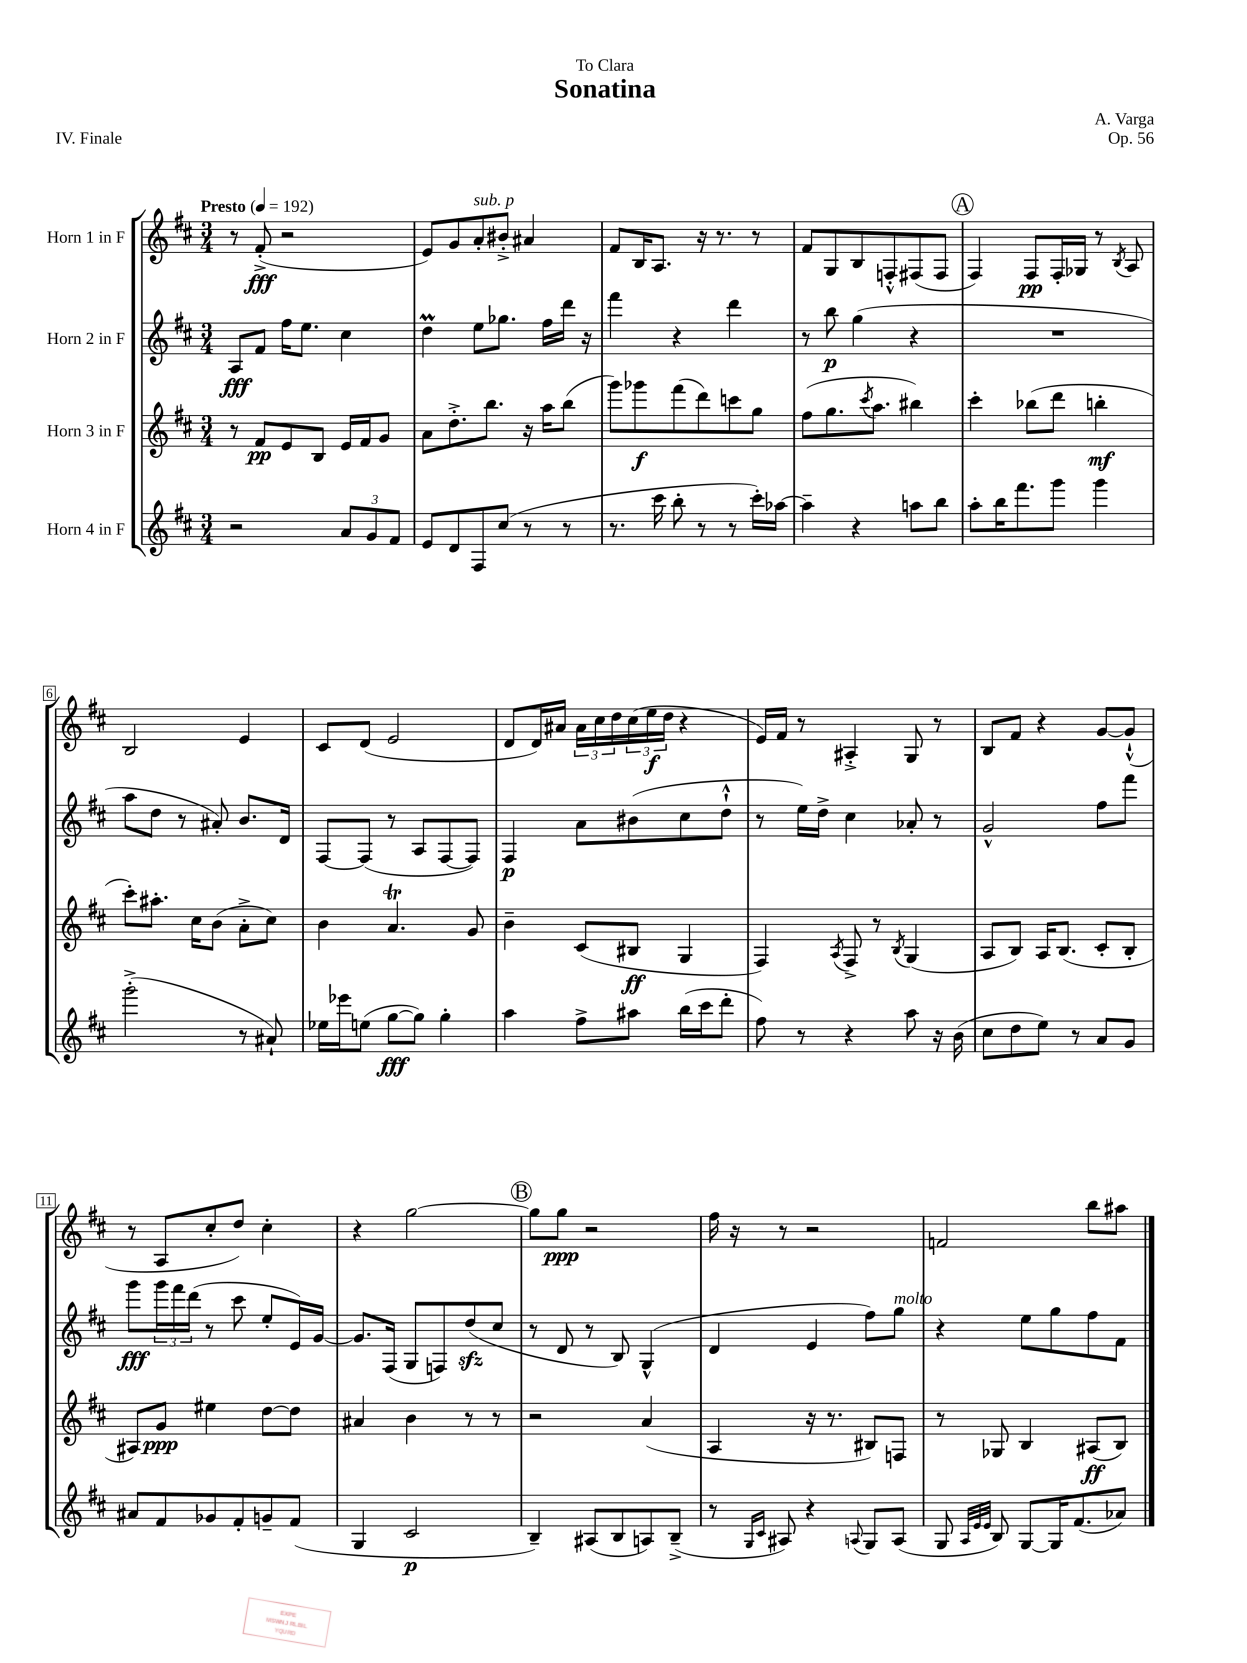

**kern	**kern	**kern	**kern
*staff4	*staff3	*staff2	*staff1
*clefG2	*clefG2	*clefG2	*clefG2
*k[f#c#]	*k[f#c#]	*k[f#c#]	*k[f#c#]
*M3/4	*M3/4	*M3/4	*M3/4
*MM192	*MM192	*MM192	*MM192
2r	8r	8A	8r
.	8f#	8f#	(8f#'^
.	8e	16ff#	2r
.	.	8.ee	.
.	8B	.	.
12a	16e	4cc#	.
.	16f#	.	.
12g	.	.	.
.	8g	.	.
12f#	.	.	.
=	=	=	=
8e	8a	4dd	8e)
8d	8.dd'^	.	8g
8F#	.	8ee	8a'
.	8.bb	.	.
(8cc#	.	8.gg-	8b#'^
8r	16r	.	4a#
.	16aa	16ff#	.
8r	(8bb	16ddd	.
.	.	16r	.
=	=	=	=
8.r	8ggg)	4fff#	8f#
.	8ggg-	.	16B
16ccc#	.	.	8.A
8bb'	(8fff#	4r	.
8r	8ddd)	.	16r
.	.	.	8.r
8r	8ccc	4ddd	.
16ccc#')	8gg	.	8r
[16aa-	.	.	.
=	=	=	=
4aa-~]	(8ff#	8r	8f#
.	8.gg	8bb	8G
4r	.	(4gg	8B
.	8qccc#	.	.
.	8.aa	.	.
.	.	.	8F'^^
8aa	4bb#)	4r	(8F#
8bb	.	.	8F#
=	=	=	=
8aa'	4ccc#'	2.r	4F#)
16bb	.	.	.
8.fff#	.	.	.
.	(8bb-	.	8F#
8ggg	8ddd	.	16F#'
.	.	.	16G-
4ggg	4bb'	.	8r
.	.	.	8qB
.	.	.	8A
=	=	=	=
(2ggg'^	8ccc#')	8aa	2B
.	8.aa#'	8dd	.
.	.	8r	.
.	16cc#	.	.
.	(8b	8a#')	.
8r	8a'^	8.b	4e
8a#`)	8cc#)	.	.
.	.	16d	.
=	=	=	=
16ee-	4b	[8F#	8c#
16eee-	.	.	.
(8ee	.	(8F#]	(8d
[8gg	4.a	8r	2e
8gg])	.	8A	.
4gg'	.	[8F#	.
.	8g	8F#])	.
=	=	=	=
4aa	4b~	4F#	8d
.	.	.	16d)
.	.	.	16a#
8ff#^	(8c#	8a	24a#
.	.	.	24cc#
.	.	.	24dd
8aa#	8B#	(8b#	(24cc#
.	.	.	24ee
.	.	.	24dd
(16bb	4G	8cc#	4r
16ccc#	.	.	.
8ddd'	.	8dd`^^	.
=	=	=	=
8ff#)	4F#)	8r	16e)
.	.	.	16f#
8r	.	16ee)	8r
.	.	16dd^	.
.	8qA	.	.
4r	8F#^	4cc#	4A#'^
.	8r	.	.
.	8qB	.	.
8aa	(4G	8a-'	8G
16r	.	8r	8r
(16b	.	.	.
=	=	=	=
8cc#	8A	2g^^	8B
8dd	8B)	.	8f#
8ee)	16A	.	4r
.	(8.B	.	.
8r	.	.	.
8a	8c#'	8ff#	[8g
8g	8B'	8fff#	(8g`^^]
=	=	=	=
8a#	8A#)	8ggg	8r
8f#	8g	24ggg	8A
.	.	24fff#	.
.	.	(24ddd	.
8g-	4ee#	8r	8cc#'
8f#'	.	8ccc#	8dd)
8g~	[8dd	8ee'	4cc#'
(8f#	8dd]	16e)	.
.	.	[16g	.
=	=	=	=
4G	4a#	8.g]	4r
.	.	(16F#	.
2c#	4b	8G	[2gg
.	.	8F)	.
.	8r	(8dd	.
.	8r	8cc#	.
=	=	=	=
4B~)	2r	8r	8gg]
.	.	8d	8gg
(8A#	.	8r	2r
8B	.	8B)	.
8A)	(4a	(4G^^	.
(8B~^	.	.	.
=	=	=	=
8r	4A	4d	16ff#
.	.	.	16r
16qqG	.	.	.
16qqc#	.	.	.
8A#)	.	.	8r
4r	16r	4e	2r
.	8.r	.	.
8qqA	.	.	.
8G	8B#)	8ff#)	.
(8A	8F	8gg	.
=	=	=	=
8G	8r	4r	2f
32qqA	.	.	.
32qqe	.	.	.
32qqe	.	.	.
8B)	8G-	.	.
[8G	4B	8ee	.
16G]	.	8gg	.
(8.f#	.	.	.
.	(8A#	8ff#	8bb
8a-)	8B)	8f#	8aa#
==	==	==	==
*-	*-	*-	*-
